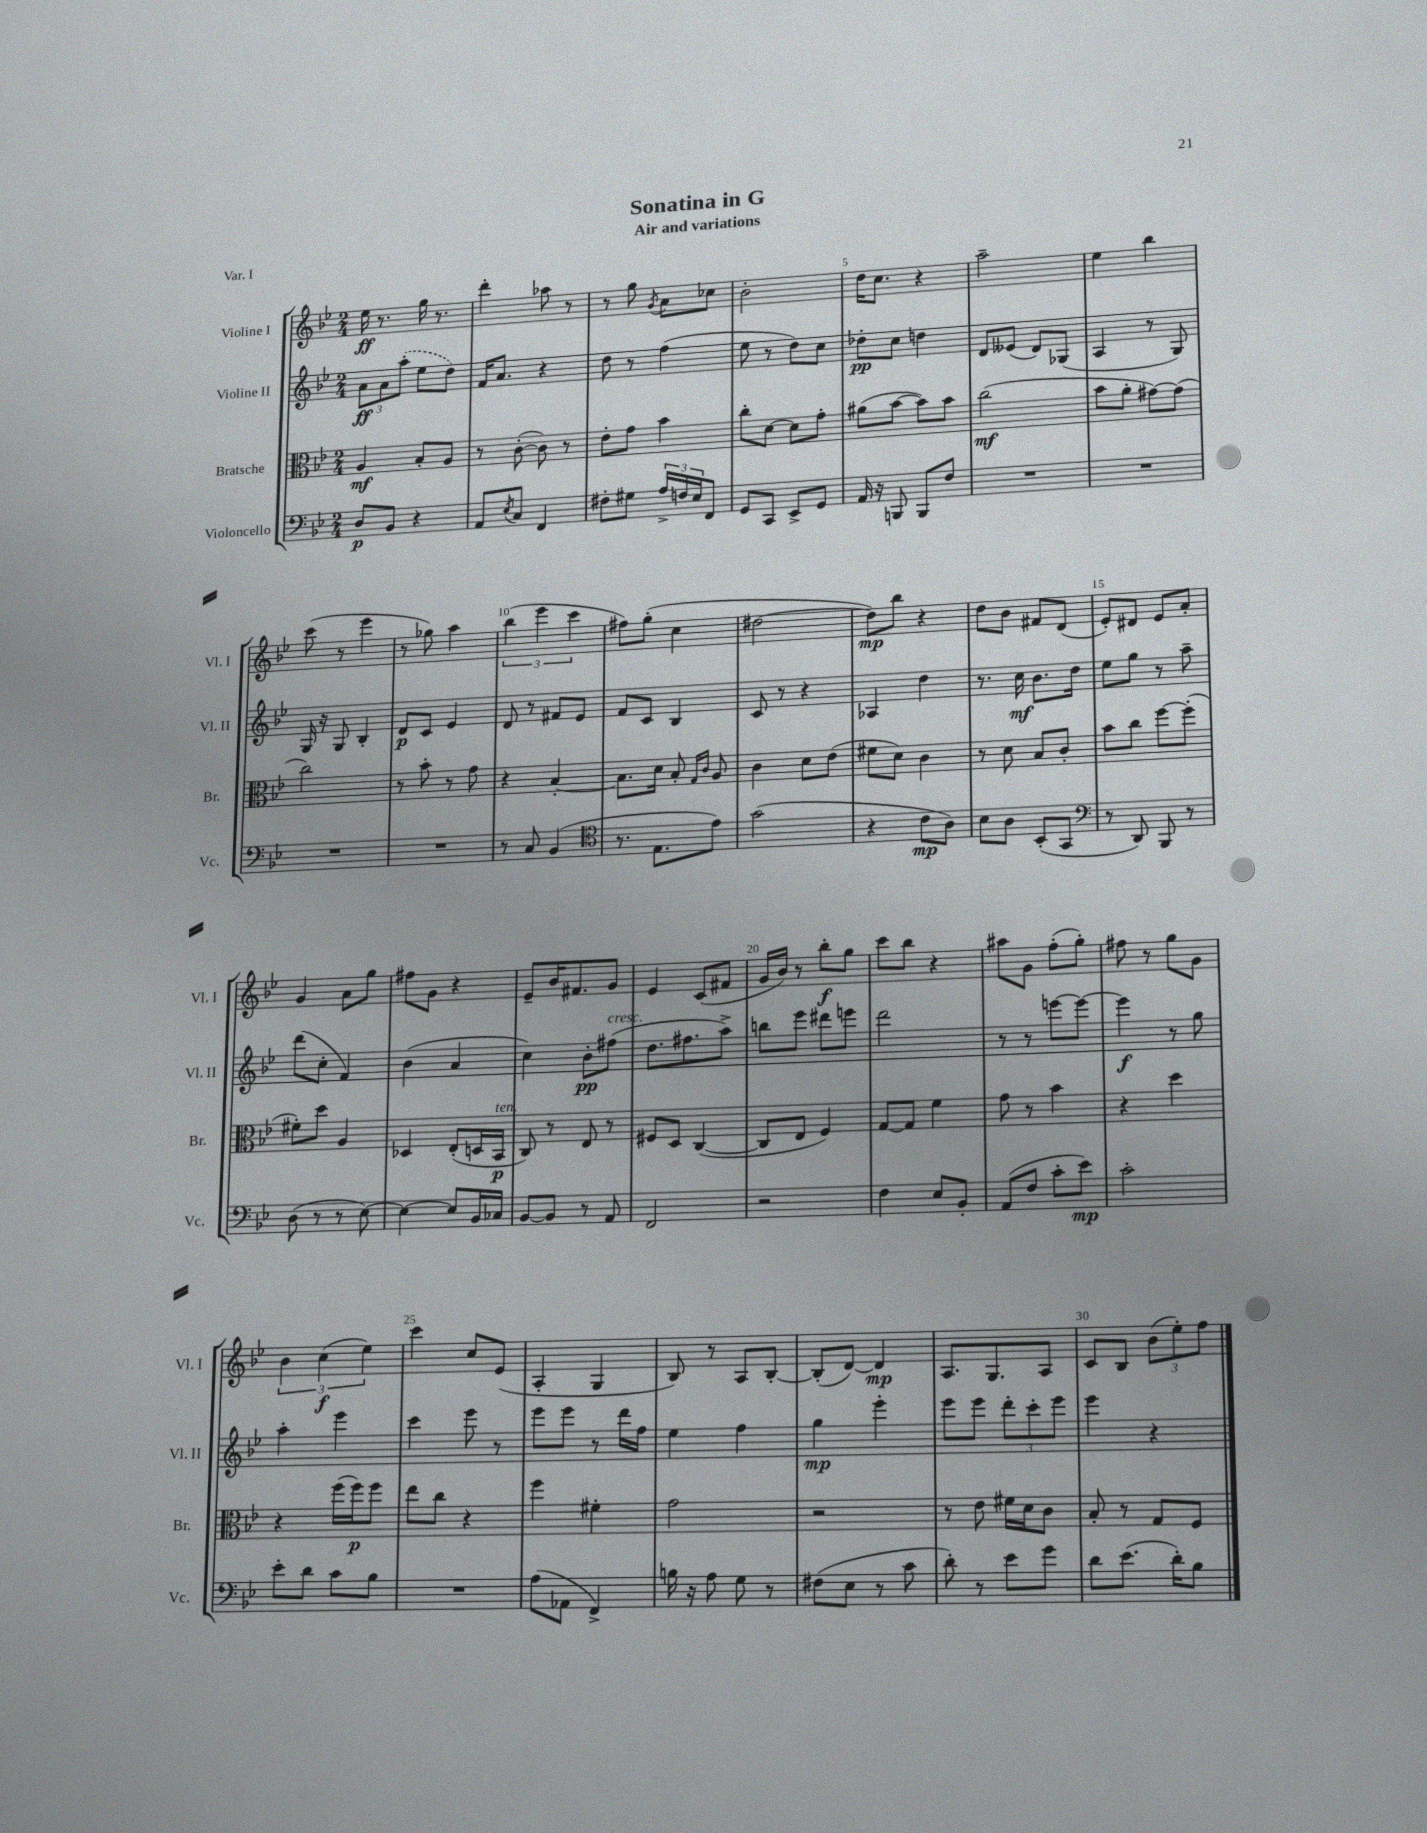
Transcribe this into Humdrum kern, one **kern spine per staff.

**kern	**dynam	**kern	**dynam	**kern	**dynam	**kern	**dynam
*part4	*part4	*part3	*part3	*part2	*part2	*part1	*part1
*staff4	*staff4	*staff3	*staff3	*staff2	*staff2	*staff1	*staff1
*I"Violoncello	*	*I"Bratsche	*	*I"Violine II	*	*I"Violine I	*
*I'Vc.	*	*I'Br.	*	*I'Vl. II	*	*I'Vl. I	*
*clefF4	*	*clefC3	*	*clefG2	*	*clefG2	*
*k[b-e-]	*	*k[b-e-]	*	*k[b-e-]	*	*k[b-e-]	*
*M2/4	*	*M2/4	*	*M2/4	*	*M2/4	*
=1	=1	=1	=1	=1	=1	=1	=1
8D/L	p	4A/	mf	12a\L	ff	16ee-\	ff
.	.	.	.	.	.	8.r	.
.	.	.	.	12a\	.	.	.
8BB-/J	.	.	.	.	.	.	.
.	.	.	.	(12aa'\J	.	.	.
4r	.	8B-'/L	.	8ee-\L	.	16gg\	.
.	.	.	.	.	.	8.r	.
.	.	8A/J	.	8dd\J)	.	.	.
=2	=2	=2	=2	=2	=2	=2	=2
8AA/L	.	8r	.	16f/KL	.	4ddd'\	.
.	.	.	.	8.a/J	.	.	.
8qE-/	.	.	.	.	.	.	.
8C/J	.	([8c'\	.	.	.	.	.
4FF/	.	8c\])	.	4r	.	8aa-X\	.
.	.	8r	.	.	.	8r	.
=3	=3	=3	=3	=3	=3	=3	=3
8F#X'\L	.	8e-'\L	.	8dd\	.	8r	.
8G#X\J	.	8g\J	.	8r	.	8gg\	.
.	.	.	.	.	.	8qg/	.
24A^/LL	.	4b-\	.	(4ff\	.	8a\L	.
24Fn/	.	.	.	.	.	.	.
24E-/J	.	.	.	.	.	.	.
8FF/J	.	.	.	.	.	8cc-X\J	.
=4	=4	=4	=4	=4	=4	=4	=4
8GG/L	.	8cc'\L	.	8ee-\	.	2b-'\	.
8CC/J	.	[8d\J	.	8r	.	.	.
8EE-^/L	.	8d\L]	.	8dd\L)	.	.	.
8GG/J	.	8g'\J	.	8cc\J	.	.	.
=5	=5	=5	=5	=5	=5	=5	=5
16AA/	.	(8a#X\L	.	8dd-X'\L	pp	16dd\KL	.
16r	.	.	.	.	.	8.cc\J	.
8BBBn/	.	[8b-\J	.	8cc\J	.	.	.
8BBB/L	.	8b-\L])	.	4ddn\	.	4r	.
8F/J	.	8b-\J	.	.	.	.	.
=6	=6	=6	=6	=6	=6	=6	=6
2r	.	(2cc\	mf	8d/L	.	2aa~\	.
.	.	.	.	(8e--X/J	.	.	.
.	.	.	.	8d/L)	.	.	.
.	.	.	.	(8G-X/J	.	.	.
=7	=7	=7	=7	=7	=7	=7	=7
2r	.	8b-\L	.	4A/	.	4ee-\	.
.	.	8a'\J	.	.	.	.	.
.	.	[8g#X\L)	.	8r	.	4bb-\	.
.	.	(8g#\J]	.	8G/)	.	.	.
!!LO:LB:g=z
=8	=8	=8	=8	=8	=8	=8	=8
2r	.	2cc\)	.	16G/	.	(8ccc\	.
.	.	.	.	16r	.	.	.
.	.	.	.	8G/	.	8r	.
.	.	.	.	4B-'/	.	4eee-\	.
=9	=9	=9	=9	=9	=9	=9	=9
2r	.	8r	.	8d/L	p	8r	.
.	.	8b-'\	.	8c/J	.	8gg-X\)	.
.	.	8r	.	4e-/	.	4aa\	.
.	.	8g\	.	.	.	.	.
=10	=10	=10	=10	=10	=10	=10	=10
8r	.	4r	.	8d/	.	(6bb-\	.
8C/	.	.	.	8r	.	.	.
.	.	.	.	.	.	6eee-\	.
(4BB-/	.	[4B-'/	.	8f#X/L	.	.	.
.	.	.	.	.	.	6ccc\	.
.	.	.	.	8e-/J	.	.	.
=11	=11	=11	=11	=11	=11	=11	=11
*clefC4	*	*	*	*	*	*	*
8.r	.	8.B-\L]	.	8f/L	.	8ff#X\L)	.
.	.	.	.	8c/J	.	(8gg'\J	.
8.E-\L	.	16d\Jk	.	.	.	.	.
.	.	8B-'/	.	4B-/	.	4cc\	.
.	.	16qqG/LL	.	.	.	.	.
.	.	16qqc/JJ	.	.	.	.	.
8e-\J)	.	8A/	.	.	.	.	.
=12	=12	=12	=12	=12	=12	=12	=12
(2g\	.	4c\	.	8c/	.	[2dd#X\	.
.	.	.	.	8r	.	.	.
.	.	8d\L	.	4r	.	.	.
.	.	(8e-\J	.	.	.	.	.
=13	=13	=13	=13	=13	=13	=13	=13
4r	.	8f#X\L	.	4A-X/	.	8dd#\L])	mp
.	.	8d\J)	.	.	.	8bb-\J	.
8c\L	mp	4c\	.	4dd\	.	4r	.
8A\J)	.	.	.	.	.	.	.
=14	=14	=14	=14	=14	=14	=14	=14
8B-\L	.	8r	.	8.r	.	8dd\L	.
8A\J	.	8d\	.	.	.	8b-\J	.
.	.	.	.	16cc\	mf	.	.
(8BB-'/L	.	8B-/L	.	8.b-\L	.	8f#X/L	.
8GG/J	.	8c'/J	.	.	.	(8d/J	.
.	.	.	.	16dd\Jk	.	.	.
=15	=15	=15	=15	=15	=15	=15	=15
*clefF4	*	*	*	*	*	*	*
8r	.	8b-\L	.	8ee-\L	.	8e-'/L)	.
8DD/)	.	8cc\J	.	8gg\J	.	8d#X/J	.
8BBB-/	.	[8ff\L	.	8r	.	8e-/L	.
8r	.	(8ff'\J]	.	8aa~\	.	8a'/J	.
!!LO:LB:g=z
=16	=16	=16	=16	=16	=16	=16	=16
(8D\	.	8f#X'\L)	.	(8ddd\L	.	4g/	.
8r	.	8dd\J	.	8cc'\J	.	.	.
8r	.	4A/	.	4f/)	.	8a\L	.
[8E-\)	.	.	.	.	.	8gg\J	.
=17	=17	=17	=17	=17	=17	=17	=17
4E-\_	.	4D-X/	.	(4b-\	.	8ff#X\L	.
.	.	.	.	.	.	8g\J	.
8E-/L]	.	(8E-'/L	.	4a/	.	4r	.
16BB-/L	.	16Dn/L	.	.	.	.	.
!	!	!LO:TX:a:i:t=ten.	!	!	!	!	!
16C-X/JJ	.	16BB-/JJ	p	.	.	.	.
=18	=18	=18	=18	=18	=18	=18	=18
[8BB-/L	.	8C/)	.	4cc\)	.	8e-~/L	.
8BB-/J]	.	8r	.	.	.	16b-/K	.
.	.	.	.	.	.	8.f#X/	.
8r	.	8E-/	.	8b-'\L	pp	.	.
!	!	!	!	!LO:TX:a:i:t=cresc.	!	!	!
8AA/	.	8r	.	(8ff#X\J	.	8g/J	.
=19	=19	=19	=19	=19	=19	=19	=19
2FF/	.	8F#X/L	.	8.dd\L	.	4e-/	.
.	.	8D/J	.	.	.	.	.
.	.	.	.	8.ff#X\	.	.	.
.	.	([4C/	.	.	.	(8c/L	.
.	.	.	.	8aa^\J)	.	8f#X/J	.
=20	=20	=20	=20	=20	=20	=20	=20
2r	.	8C/L]	.	8bbn\L	.	16g/LL	.
.	.	.	.	.	.	16b-/JJ)	.
.	.	8E-/J	.	8eee-\J	.	8r	.
.	.	4F/)	.	8ddd#X\L	.	8bb-'\L	f
.	.	.	.	8eeen\J	.	8gg\J	.
=21	=21	=21	=21	=21	=21	=21	=21
4F\	.	[8G/L	.	2ddd\	.	8ccc\L	.
.	.	8G/J]	.	.	.	8bb-\J	.
8E-/L	.	4f\	.	.	.	4r	.
8BB-'/J	.	.	.	.	.	.	.
=22	=22	=22	=22	=22	=22	=22	=22
(8AA/L	.	8g\	.	8r	.	8aa#X\L	.
8F/J	.	8r	.	8r	.	8g\J	.
8c'\L	.	4b-\	.	[8eeen\L	.	(8ff'\L	.
8e-\J)	mp	.	.	8eee\J_	.	8gg'\J)	.
=23	=23	=23	=23	=23	=23	=23	=23
2c'\	.	4r	.	4eee\]	f	8ff#X\	.
.	.	.	.	.	.	8r	.
.	.	4dd\	.	8r	.	8gg\L	.
.	.	.	.	8gg\	.	8g\J	.
!!LO:LB:g=z
=24	=24	=24	=24	=24	=24	=24	=24
8e-'\L	.	4r	.	4aa'\	.	6b-\	.
8d\J	.	.	.	.	.	.	.
.	.	.	.	.	.	(6cc\	f
8c\L	.	(16ff\LL	.	4eee-\	.	.	.
.	.	16ff\J)	p	.	.	.	.
.	.	.	.	.	.	6ee-\)	.
8B-\J	.	8ff\J	.	.	.	.	.
=25	=25	=25	=25	=25	=25	=25	=25
2r	.	8ee-\L	.	4ccc\	.	4ccc\	.
.	.	8cc\J	.	.	.	.	.
.	.	4r	.	8eee-\	.	8cc/L	.
.	.	.	.	8r	.	(8e-/J	.
=26	=26	=26	=26	=26	=26	=26	=26
(8A\L	.	4ff\	.	8eee-\L	.	4A'/	.
8AA-X\J	.	.	.	8eee-\J	.	.	.
4FF^/)	.	4f#X'\	.	8r	.	4G/	.
.	.	.	.	16ddd\LL	.	.	.
.	.	.	.	16ff\JJ	.	.	.
=27	=27	=27	=27	=27	=27	=27	=27
16Bn\	.	2g\	.	4ee-\	.	8B-/)	.
16r	.	.	.	.	.	.	.
8A\	.	.	.	.	.	8r	.
8G\	.	.	.	4ff\	.	8A/L	.
8r	.	.	.	.	.	[8B-'/J	.
=28	=28	=28	=28	=28	=28	=28	=28
(8F#X\L	.	2r	.	4gg\	mp	(8B-'/L]	.
8E-\J	.	.	.	.	.	[8d/J)	.
8r	.	.	.	4eee-'\	.	4d/]	mp
8c\	.	.	.	.	.	.	.
=29	=29	=29	=29	=29	=29	=29	=29
8d'\)	.	8r	.	8eee-\L	.	8.A/L	.
8r	.	8e-\	.	8eee-\J	.	.	.
.	.	.	.	.	.	8.G/	.
8e-\L	.	16f#X\LL	.	12ddd'\L	.	.	.
.	.	16d\J	.	.	.	.	.
.	.	.	.	12ccc'\	.	.	.
8g\J	.	8c\J	.	.	.	8A/J	.
.	.	.	.	12eee-\J	.	.	.
=30	=30	=30	=30	=30	=30	=30	=30
8d\L	.	8B-'/	.	4eee-\	.	8c/L	.
(8.e-\J	.	8r	.	.	.	8B-/J	.
.	.	8G/L	.	4r	.	(12b-\L	.
16d'\KL)	.	.	.	.	.	.	.
.	.	.	.	.	.	12ee-'\)	.
8B-\J	.	8F/J	.	.	.	.	.
.	.	.	.	.	.	12ff\J	.
==	==	==	==	==	==	==	==
*-	*-	*-	*-	*-	*-	*-	*-
